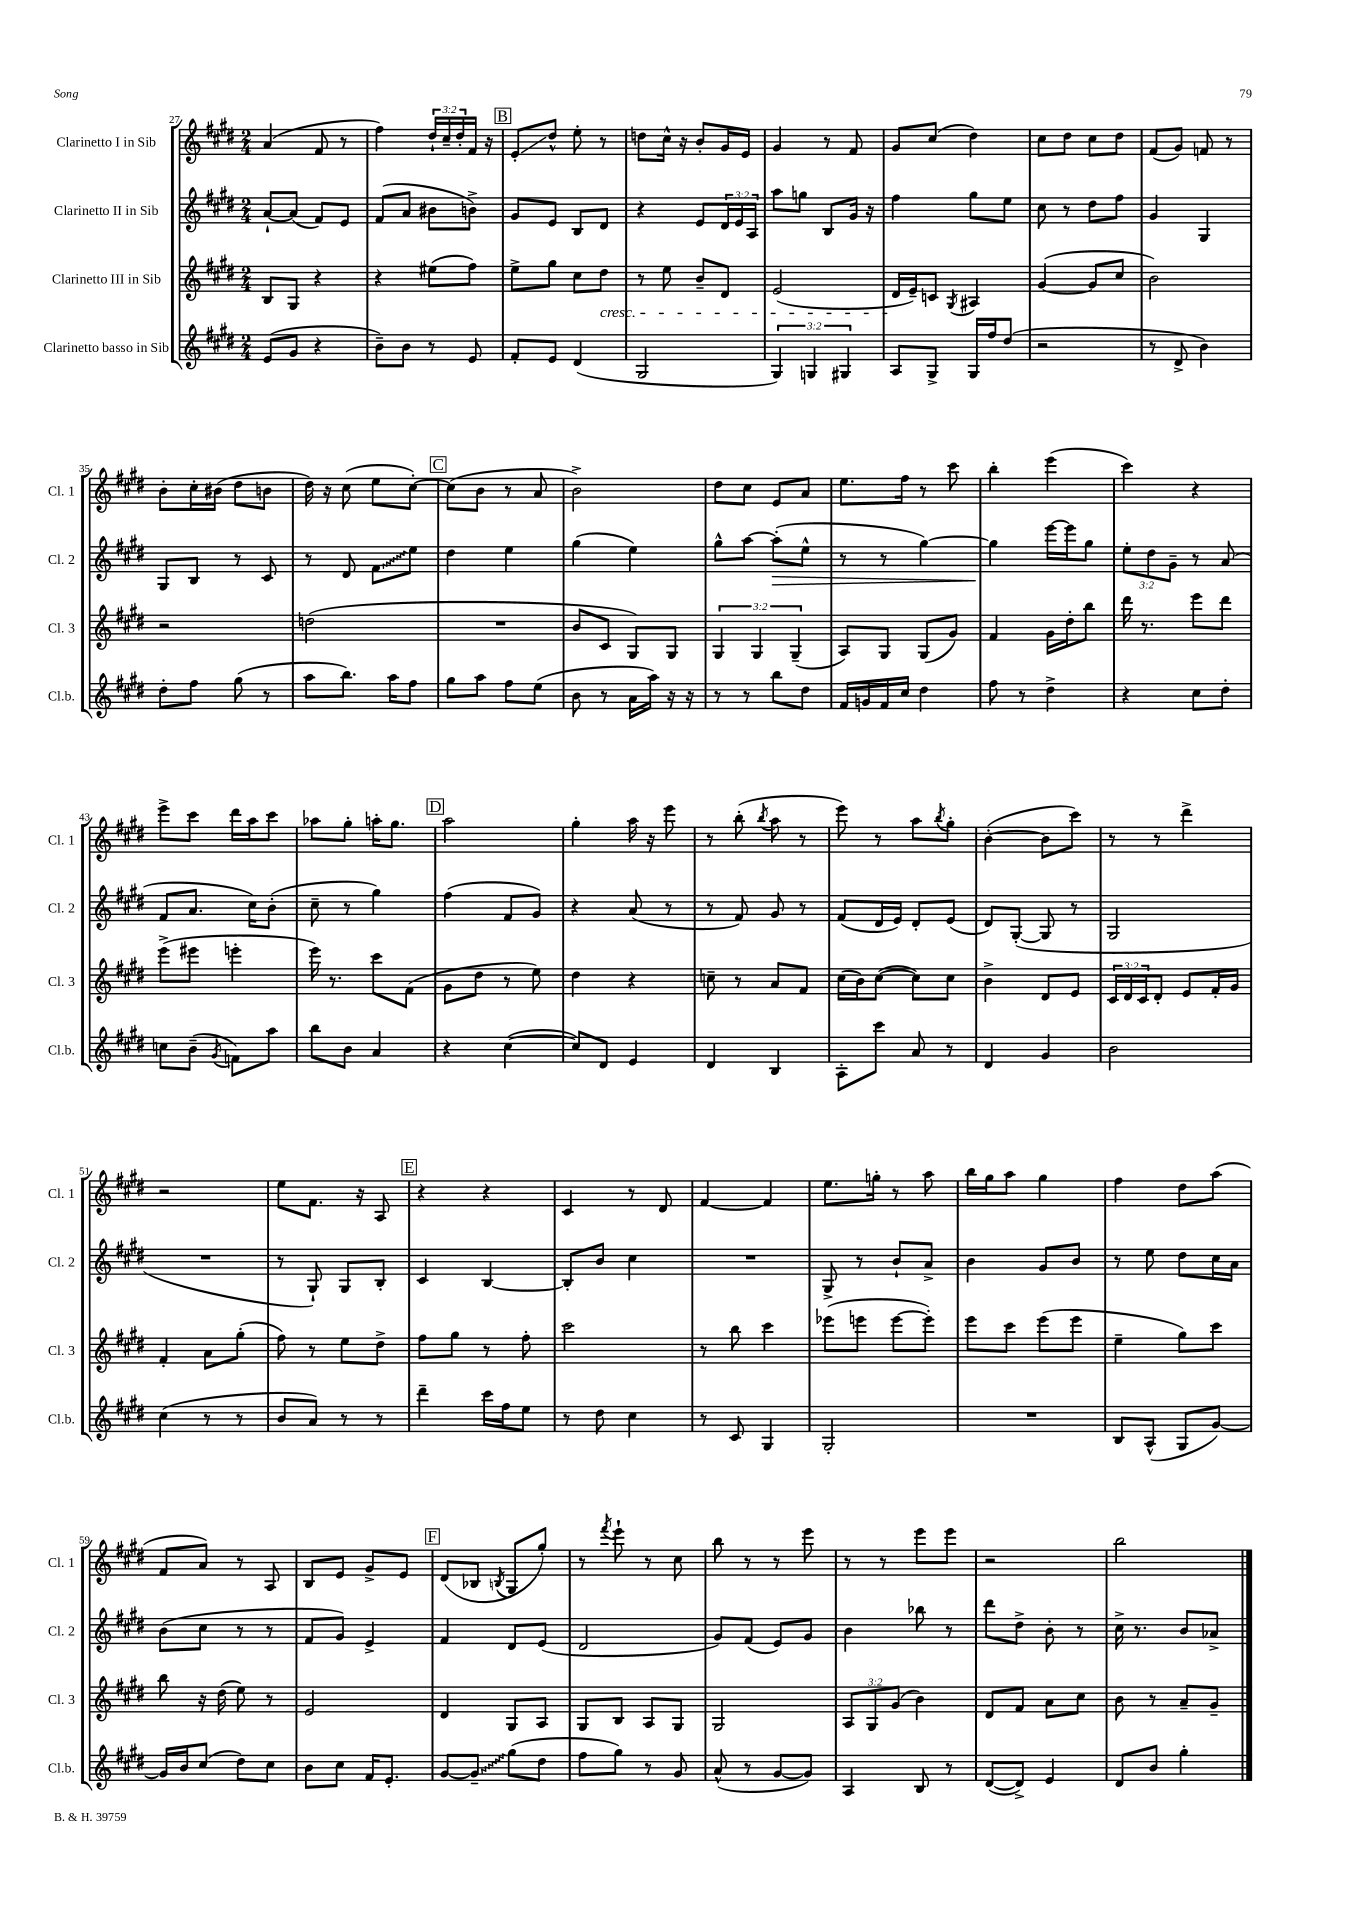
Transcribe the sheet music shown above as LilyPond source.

<<
\new StaffGroup <<
\new Staff = "s0" \with { instrumentName = "Clarinetto I in Sib" shortInstrumentName = "Cl. 1" } {
    \clef treble \key e \major \numericTimeSignature \time 2/4 \override Staff.TupletNumber.text = #tuplet-number::calc-fraction-text
    a'4( fis'8 r8 |
    fis''4) \tuplet 3/2 { dis''16-! cis''16-- dis''16-. } fis'16 r16 |
    \mark \markup { \box "B" } e'8-.\glissando dis''8-^ e''8-. r8 |
    d''8 cis''16-^ r16 b'8-. gis'16 e'16 |
    gis'4 r8 fis'8 |
    gis'8 cis''8( dis''4) |
    cis''8 dis''8 cis''8 dis''8 |
    fis'8( gis'8) f'8 r8 |
    b'8-. cis''16-. bis'16( dis''8 b'8 |
    dis''16) r16 cis''8( e''8 cis''8~-.) |
    \mark \markup { \box "C" } cis''8( b'8 r8 a'8 |
    b'2->) |
    dis''8 cis''8 e'8 a'8 |
    e''8. fis''16 r8 cis'''8 |
    b''4-. e'''4( |
    cis'''4) r4 |
    e'''8-> cis'''8 dis'''16 a''16 cis'''8 |
    aes''8 gis''8-. a''16-. gis''8. |
    \mark \markup { \box "D" } a''2 |
    gis''4-. a''16 r16 e'''8 |
    r8 b''8-.( \acciaccatura { b''8 } a''8 r8 |
    e'''8) r8 a''8 \acciaccatura { b''8 } gis''8-. |
    b'4~-.( b'8 cis'''8) |
    r8 r8 dis'''4-> |
    r2 |
    e''8 fis'8. r16 a8 |
    \mark \markup { \box "E" } r4 r4 |
    cis'4 r8 dis'8 |
    fis'4~ fis'4 |
    e''8. g''16-. r8 a''8 |
    b''16 gis''16 a''8 gis''4 |
    fis''4 dis''8 a''8( |
    fis'8 a'8) r8 a8 |
    b8 e'8 gis'8-> e'8 |
    \mark \markup { \box "F" } dis'8( bes8 \acciaccatura { b8 } gis8 gis''8-.) |
    r8 \acciaccatura { fis'''8 } e'''8-! r8 cis''8 |
    b''8 r8 r8 e'''8 |
    r8 r8 e'''8 e'''8 |
    r2 |
    b''2 \bar "|." |
}
\new Staff = "s1" \with { instrumentName = "Clarinetto II in Sib" shortInstrumentName = "Cl. 2" } {
    \clef treble \key e \major \numericTimeSignature \time 2/4 \override Staff.TupletNumber.text = #tuplet-number::calc-fraction-text
    a'8~-! a'8( fis'8) e'8 |
    fis'8( a'8 bis'8 b'8->) |
    \mark \markup { \box "B" } gis'8 e'8 b8 dis'8 |
    r4 e'8 \tuplet 3/2 { dis'16 e'16 a16 } |
    a''8 g''8 b8 gis'16 r16 |
    fis''4 gis''8 e''8 |
    cis''8 r8 dis''8 fis''8 |
    gis'4 gis4 |
    gis8 b8 r8 cis'8 |
    r8 dis'8 \once \override Glissando.style = #'zigzag fis'8\glissando e''8 |
    \mark \markup { \box "C" } dis''4 e''4 |
    gis''4( e''4) |
    gis''8-^ a''8~ a''8-.\>( e''8-^ |
    r8 r8 gis''4~) |
    gis''4\! e'''16~ e'''16 gis''8 |
    \tuplet 3/2 { e''8-. dis''8 gis'8-- } r8 a'8( |
    fis'8 a'8. cis''16) b'8-.( |
    cis''8-- r8 gis''4) |
    \mark \markup { \box "D" } fis''4( fis'8 gis'8) |
    r4 a'8( r8 |
    r8 fis'8) gis'8 r8 |
    fis'8( dis'16 e'16) dis'8-. e'8( |
    dis'8) gis8~-.( gis8 r8 |
    gis2 |
    R2 |
    r8 gis8-!) gis8 b8-. |
    \mark \markup { \box "E" } cis'4 b4~ |
    b8-. b'8 cis''4 |
    R2 |
    gis8-> r8 b'8-! a'8-> |
    b'4 gis'8 b'8 |
    r8 e''8 dis''8 cis''16 a'16 |
    b'8( cis''8 r8 r8 |
    fis'8 gis'8) e'4-> |
    \mark \markup { \box "F" } fis'4 dis'8 e'8( |
    dis'2 |
    gis'8) fis'8( e'8) gis'8 |
    b'4 bes''8 r8 |
    dis'''8 dis''8-> b'8-. r8 |
    cis''16-> r8. b'8 aes'8-> \bar "|." |
}
\new Staff = "s2" \with { instrumentName = "Clarinetto III in Sib" shortInstrumentName = "Cl. 3" } {
    \clef treble \key e \major \numericTimeSignature \time 2/4 \override Staff.TupletNumber.text = #tuplet-number::calc-fraction-text
    b8 gis8 r4 |
    r4 eis''8( fis''8) |
    \mark \markup { \box "B" } e''8-> gis''8 cis''8 dis''8\cresc |
    r8 e''8 b'8-- dis'8 |
    e'2( |
    dis'16\! e'16--) c'8 \acciaccatura { gis8 } ais4 |
    gis'4~( gis'8 cis''8 |
    b'2) |
    r2 |
    d''2( |
    \mark \markup { \box "C" } R2 |
    b'8 cis'8 gis8) gis8 |
    \tuplet 3/2 { gis4 gis4 gis4--( } |
    a8) gis8 gis8( gis'8) |
    fis'4 gis'16 dis''16-. b''8 |
    dis'''16 r8. e'''8 dis'''8 |
    e'''8->( eis'''8 e'''4-. |
    e'''16) r8. cis'''8 fis'8( |
    \mark \markup { \box "D" } gis'8 dis''8 r8 e''8) |
    dis''4 r4 |
    c''8-- r8 a'8 fis'8 |
    cis''16( b'16) cis''8~( cis''8) cis''8 |
    b'4-> dis'8 e'8 |
    \tuplet 3/2 { cis'16 dis'16 cis'16 } dis'8-. e'8 fis'16-. gis'16 |
    fis'4-. a'8 gis''8-.( |
    fis''8) r8 e''8 dis''8-> |
    \mark \markup { \box "E" } fis''8 gis''8 r8 fis''8-. |
    cis'''2 |
    r8 b''8 cis'''4 |
    ees'''8( e'''8 e'''8~ e'''8-.) |
    e'''8 cis'''8 e'''8( e'''8 |
    e''4-- gis''8) cis'''8 |
    b''8 r16 dis''16( e''8) r8 |
    e'2 |
    \mark \markup { \box "F" } dis'4 gis8 a8 |
    gis8 b8 a8 gis8 |
    gis2 |
    \tuplet 3/2 { a8 gis8 gis'8( } b'4) |
    dis'8 fis'8 a'8 cis''8 |
    b'8 r8 a'8-- gis'8-- \bar "|." |
}
\new Staff = "s3" \with { instrumentName = "Clarinetto basso in Sib" shortInstrumentName = "Cl.b." } {
    \clef treble \key e \major \numericTimeSignature \time 2/4 \override Staff.TupletNumber.text = #tuplet-number::calc-fraction-text
    e'8( gis'8 r4 |
    b'8--) b'8 r8 e'8 |
    \mark \markup { \box "B" } fis'8-. e'8 dis'4( |
    gis2 |
    \tuplet 3/2 { gis4) g4 gis4 } |
    a8 gis8-> gis16 fis''16 dis''8( |
    r2 |
    r8 dis'8-> b'4) |
    dis''8-. fis''8 gis''8( r8 |
    a''8 b''8.) a''16 fis''8 |
    \mark \markup { \box "C" } gis''8 a''8 fis''8 e''8( |
    b'8 r8 a'16 a''16) r16 r16 |
    r8 r8 b''8 dis''8 |
    fis'16 g'16 fis'16 cis''16 dis''4 |
    fis''8 r8 dis''4-> |
    r4 cis''8 dis''8-. |
    c''8 b'8--( \acciaccatura { gis'8 } f'8) a''8 |
    b''8 b'8 a'4 |
    \mark \markup { \box "D" } r4 cis''4~( |
    cis''8) dis'8 e'4 |
    dis'4 b4 |
    a8-. cis'''8 a'8 r8 |
    dis'4 gis'4 |
    b'2 |
    cis''4( r8 r8 |
    b'8 a'8) r8 r8 |
    \mark \markup { \box "E" } dis'''4-- cis'''16 fis''16 e''8 |
    r8 dis''8 cis''4 |
    r8 cis'8 gis4 |
    gis2-. |
    R2 |
    b8 a8-^( gis8 gis'8~) |
    gis'16 b'16 cis''8( dis''8) cis''8 |
    b'8 cis''8 fis'16 e'8.-. |
    \mark \markup { \box "F" } gis'8~ \once \override Glissando.style = #'zigzag gis'8--\glissando gis''8( dis''8 |
    fis''8 gis''8) r8 gis'8 |
    a'8-^( r8 gis'8~ gis'8) |
    a4 b8 r8 |
    dis'8~( dis'8->) e'4 |
    dis'8 b'8 gis''4-. \bar "|." |
}
>>
>>
\layout { \context { \Score currentBarNumber = #27 } }
